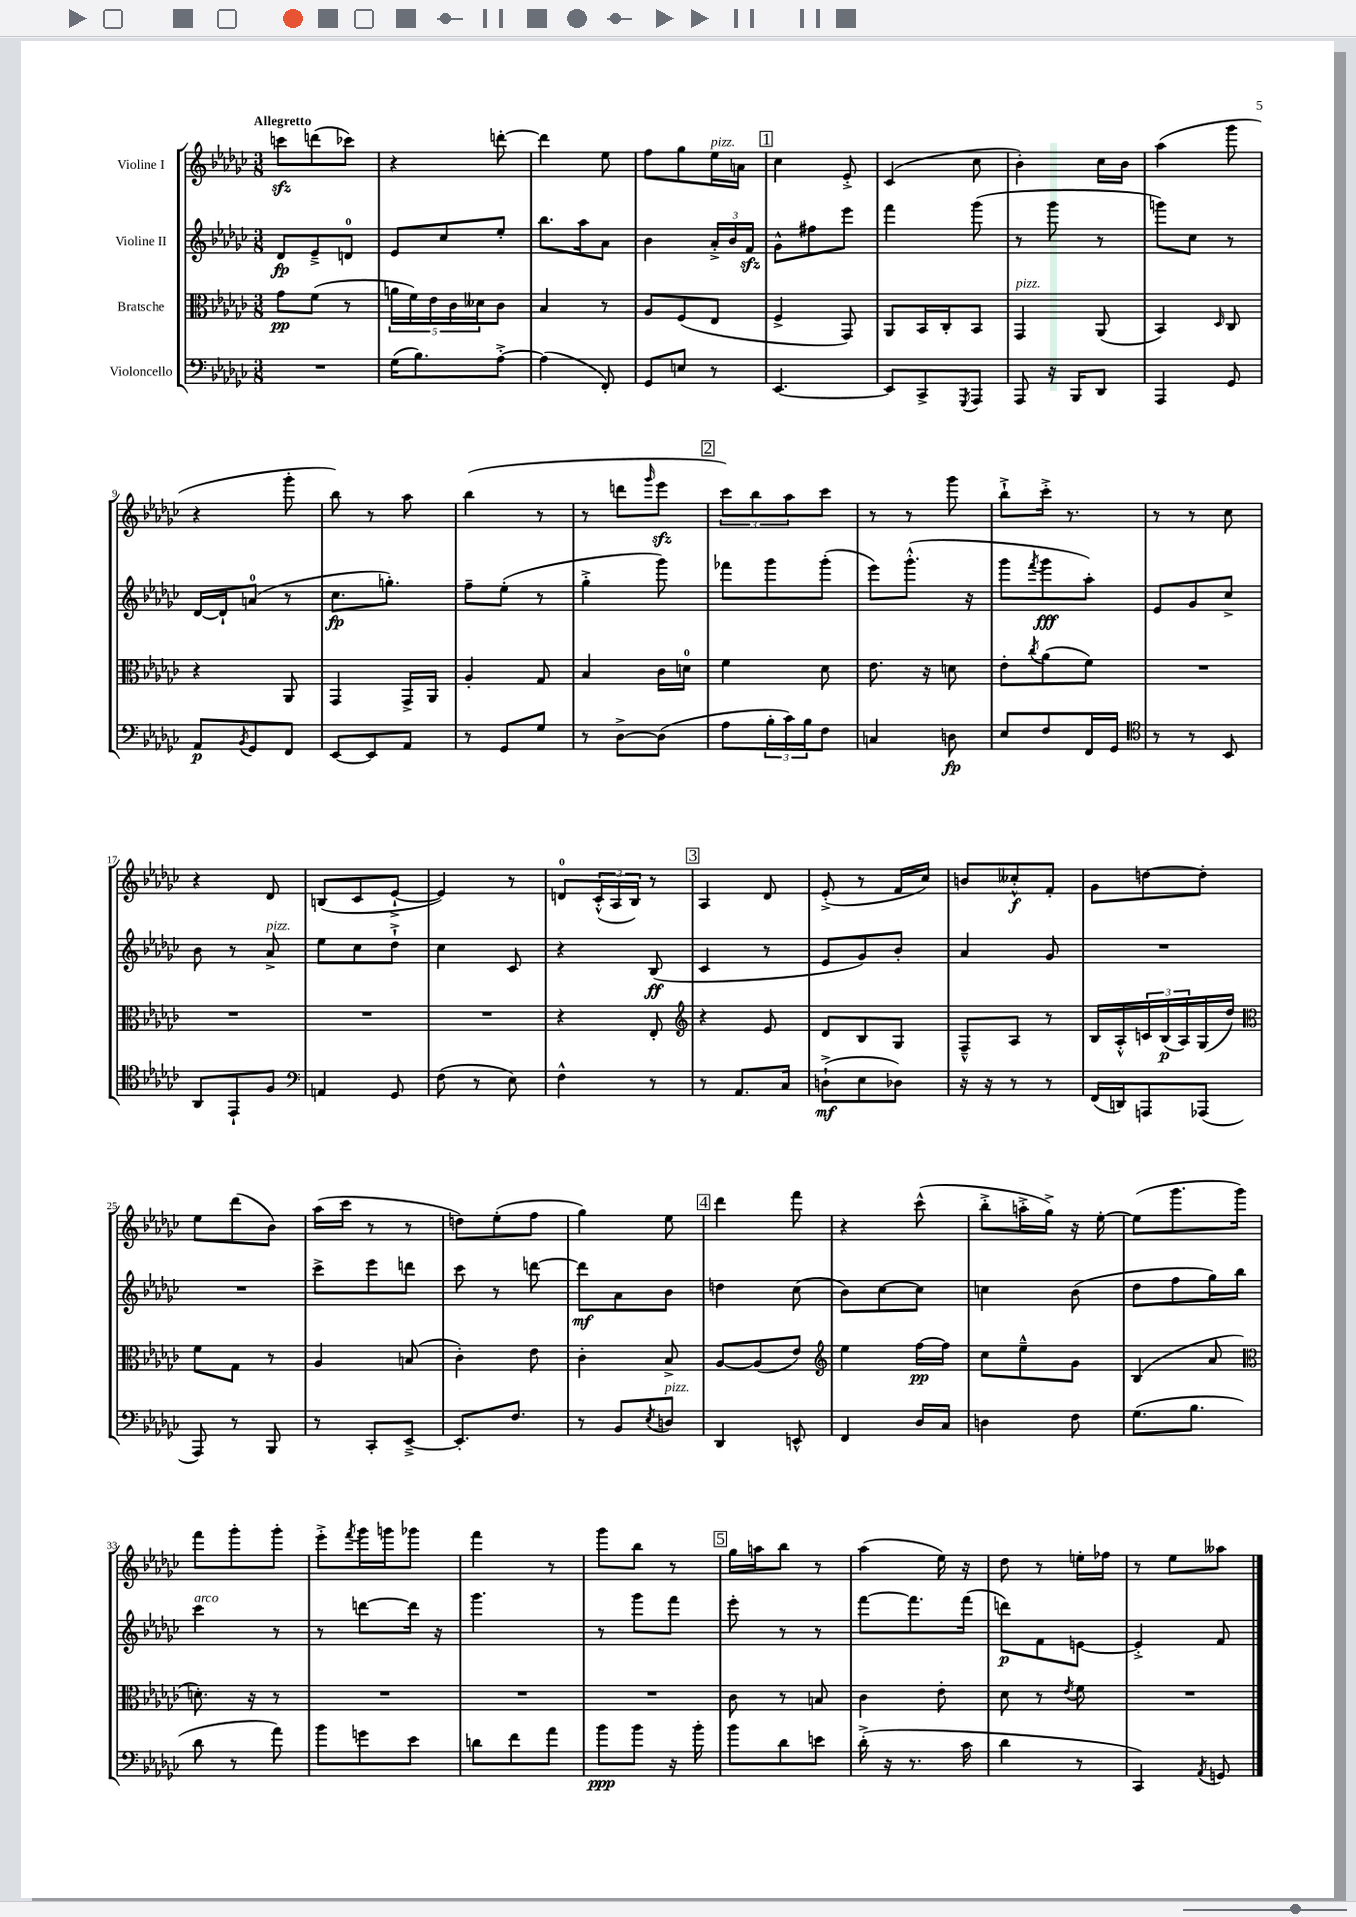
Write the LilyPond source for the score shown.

<<
\new StaffGroup <<
\new Staff = "s0" \with { instrumentName = "Violine I" } {
    \clef treble \key ges \major \numericTimeSignature \time 3/8 \tempo "Allegretto"
    c'''8\sfz d'''8( ces'''8) |
    r4 d'''8~-. |
    d'''4 ees''8 |
    f''8 ges''8 ees''16^\markup { \italic "pizz." } a'16 |
    \mark \markup { \box "1" } ces''4 ees'8-.-> |
    ces'4( ces''8 |
    bes'4-.) ces''16 bes'16 |
    aes''4( ges'''8 |
    r4 ges'''8-. |
    bes''8) r8 aes''8 |
    bes''4( r8 |
    r8 d'''8 \grace { ges'''16 } ees'''8\sfz |
    \mark \markup { \box "2" } \tuplet 3/2 { ces'''8) bes''8 aes''8 } ces'''8 |
    r8 r8 ges'''8 |
    bes''8-!-> ces'''16-.-> r8. |
    r8 r8 ces''8 |
    r4 des'8 |
    b8( ces'8 ees'8~-!-> |
    ees'4) r8 |
    d'8-0 \tuplet 3/2 { ces'16-.-^( aes16 bes16) } r8 |
    \mark \markup { \box "3" } aes4 des'8 |
    ees'8-.->( r8 f'16 ces''16) |
    b'8 ceses''8-.-^\f f'8-. |
    ges'8 d''8~ d''8-. |
    ees''8 des'''8( bes'8) |
    aes''16( ces'''16 r8 r8 |
    d''8) ees''8-.( f''8 |
    ges''4) ees''8 |
    \mark \markup { \box "4" } des'''4 f'''8 |
    r4 ces'''8-^( |
    bes''8-.-> a''16-.-> ges''16->) r16 ees''16~-. |
    ees''8( ges'''8. ges'''16) |
    f'''8 ges'''8-. ges'''8-. |
    ees'''8-.-> \acciaccatura { f'''8 } ges'''16 g'''16 ges'''8 |
    f'''4 r8 |
    ges'''8 bes''8 r8 |
    \mark \markup { \box "5" } ges''16 a''16 bes''8 r8 |
    aes''4( ees''16) r16 |
    des''8 r8 e''16-. fes''16 |
    r8 ees''8 aeses''8 \bar "|." |
}
\new Staff = "s1" \with { instrumentName = "Violine II" } {
    \clef treble \key ges \major \numericTimeSignature \time 3/8
    des'8\fp ees'8---> d'8-0 |
    ees'8 ces''8 ees''8-. |
    bes''8. aes''16 aes'8 |
    bes'4 \tuplet 3/2 { aes'16-.-> bes'16 f'16\sfz } |
    \mark \markup { \box "1" } ges'8-^ fis''8 ees'''8 |
    f'''4 ges'''8( |
    r8 ges'''8 r8 |
    g'''8) ces''8 r8 |
    des'16~ des'16-! a'8-0( r8 |
    ces''8.\fp g''8.-.) |
    f''8-- ees''8-.( r8 |
    ges''4-.-> ges'''8) |
    \mark \markup { \box "2" } fes'''8 ges'''8 ges'''8-.( |
    ees'''8) ges'''8.-.-^( r16 |
    ges'''8 \acciaccatura { f'''8 } ges'''8\fff aes''8-.) |
    ees'8 ges'8 ces''8-> |
    bes'8 r8 aes'8->^\markup { \italic "pizz." } |
    ees''8 ces''8 des''8-!-> |
    ces''4 ces'8 |
    r4 bes8\ff( |
    \mark \markup { \box "3" } ces'4 r8 |
    ees'8 ges'8) bes'8-. |
    aes'4 ges'8 |
    R4. |
    R4. |
    ces'''8-> ees'''8 d'''8 |
    ces'''8 r8 d'''8~ |
    d'''8\mf aes'8 bes'8 |
    \mark \markup { \box "4" } d''4 ces''8( |
    bes'8) ces''8~ ces''8 |
    c''4 bes'8( |
    des''8 f''8 ges''16) bes''16 |
    ces'''4^\markup { \italic "arco" } r8 |
    r8 d'''8~ d'''16 r16 |
    ges'''4. |
    r8 ges'''8 f'''8 |
    \mark \markup { \box "5" } ees'''8-. r8 r8 |
    f'''8~ f'''8. f'''16( |
    d'''8\p) f'8 e'8~ |
    e'4-.-> f'8 \bar "|." |
}
\new Staff = "s2" \with { instrumentName = "Bratsche" } {
    \clef alto \key ges \major \numericTimeSignature \time 3/8
    ges'8\pp f'8( r8 |
    \tuplet 5/4 { a'16 f'16) ees'16 ces'16 deses'16 } ces'8 |
    bes4 r8 |
    aes8 f8( ees8 |
    \mark \markup { \box "1" } f4-> ges,8) |
    aes,8 bes,16 ces16-. bes,8 |
    ges,4^\markup { \italic "pizz." } aes,8( |
    bes,4) \grace { des16 } ces8 |
    r4 aes,8 |
    ges,4 ges,16-> aes,16 |
    aes4-. ges8 |
    bes4 ces'16 d'16-0 |
    \mark \markup { \box "2" } f'4 des'8 |
    ees'8. r16 d'8 |
    ees'8-. \acciaccatura { ces''8 } aes'8( f'8) |
    R4. |
    R4. |
    R4. |
    R4. |
    r4 ees8-. |
    \mark \markup { \box "3" } \clef treble r4 ees'8 |
    des'8 bes8 ges8 |
    f8---^ aes8 r8 |
    bes16 aes16-.-^ \tuplet 3/2 { c'16 bes16\p( aes16) } ges16( des''16) |
    \clef alto f'8 ges8 r8 |
    aes4 b8( |
    ces'4-.) ees'8 |
    ces'4-. bes8-> |
    \mark \markup { \box "4" } aes8~ aes8( ees'8) |
    \clef treble ees''4 f''16~\pp f''16 |
    ces''8 ees''8---^ ges'8 |
    bes4( aes'8 |
    \clef alto d'8.-.) r16 r8 |
    R4. |
    R4. |
    R4. |
    \mark \markup { \box "5" } ces'8 r8 b8 |
    ces'4 ees'8-. |
    des'8 r8 \acciaccatura { ees'8 } f'8 |
    R4. \bar "|." |
}
\new Staff = "s3" \with { instrumentName = "Violoncello" } {
    \clef bass \key ges \major \numericTimeSignature \time 3/8
    R4. |
    ges16( bes8.) aes8~-.-> |
    aes4( f,8-.) |
    ges,8 e8 r8 |
    \mark \markup { \box "1" } ees,4.~ |
    ees,8 ces,8-> \acciaccatura { ges,,8 } aes,,8 |
    aes,,8 r16 bes,,16 des,8 |
    aes,,4 ges,8 |
    aes,8\p \acciaccatura { bes,8 } ges,8 f,8 |
    ees,8~ ees,8 aes,8 |
    r8 ges,8 ges8 |
    r8 des8~-> des8( |
    \mark \markup { \box "2" } aes8 \tuplet 3/2 { bes16-. ces'16) bes16 } f8 |
    c4 d8\fp |
    ees8 f8 f,16 ges,16 |
    \clef tenor r8 r8 bes,8 |
    aes,8 ees,8-! f8 |
    \clef bass a,4 ges,8 |
    f8( r8 ees8) |
    f4-^ r8 |
    \mark \markup { \box "3" } r8 aes,8. ces16 |
    d8-!->\mf( ees8 des8) |
    r16 r16 r8 r8 |
    f,16( d,16) a,,8 aes,,8( |
    aes,,8) r8 bes,,8 |
    r8 ces,8-. ees,8~---> |
    ees,8.-. f8. |
    r8 bes,8 \acciaccatura { ees8 } d8^\markup { \italic "pizz." } |
    \mark \markup { \box "4" } des,4 e,8-^ |
    f,4 des16 ces16 |
    d4 f8 |
    ges8.( bes8. |
    des'8 r8 aes'8) |
    bes'8 g'8 ees'8 |
    d'8 f'8 aes'8 |
    bes'8\ppp bes'8 r16 bes'16-. |
    \mark \markup { \box "5" } bes'8 des'8 e'8 |
    des'16-.->( r16 r8. ces'16 |
    des'4 r8 |
    ces,4) \acciaccatura { aes,8 } g,8 \bar "|." |
}
>>
>>
